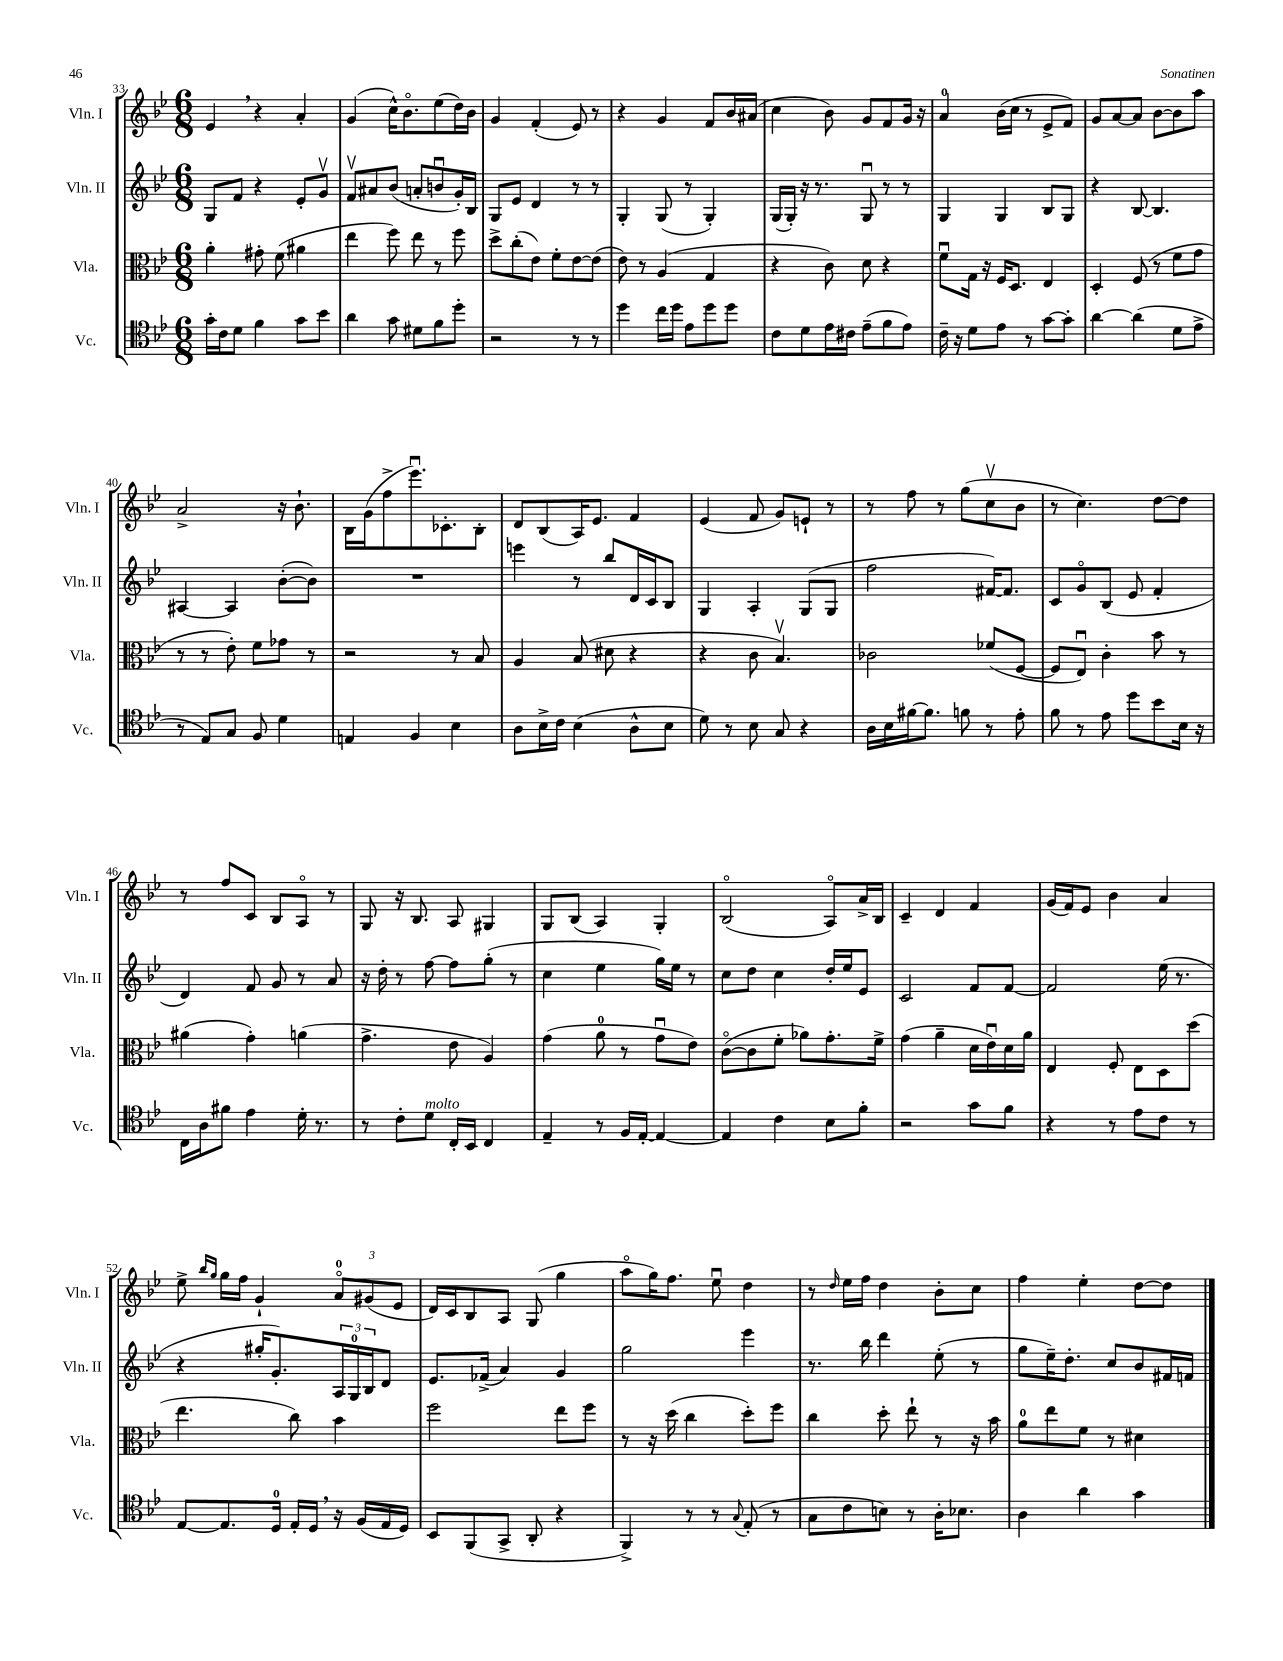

**kern	**kern	**kern	**kern
*staff4	*staff3	*staff2	*staff1
*clefC4	*clefC3	*clefG2	*clefG2
*k[b-e-]	*k[b-e-]	*k[b-e-]	*k[b-e-]
*M6/8	*M6/8	*M6/8	*M6/8
16g'\LL	4a'\	8G/L	4e-/
16c\J	.	.	.
8d\J	.	8f/J	.
4f\	8g#'\	4r	4r
.	(8f\	.	.
8g\L	4a#\	8e-'/L	4a'/
8b-\J	.	8gv/J	.
=	=	=	=
4a\	4ee-\	8fv/L	(4g/
.	.	8a#/	.
8g\	8ff\)	(8b-/J	16cc^^\LK)
.	.	.	8.b-o\
8d#\L	8ee-\	8a'/L	.
8f\	8r	8bu/	(8ee-\
8dd'\J	8ff\	16g'/L)	16dd\L)
.	.	16B-/JJ	16b-\JJ
=	=	=	=
2r	8dd^\L	8G/L	4g/
.	(8cc'\	8e-/J	.
.	8e-\J)	4d/	(4f'/
.	8f'\L	.	.
8r	[8e-\	8r	8e-/)
8r	(8e-\]J	8r	8r
=	=	=	=
4dd\	8e-\)	4G'/	4r
.	8r	.	.
16cc\LL	(4A/	(8G/	4g/
16dd\JJ	.	.	.
8e-\L	.	8r	.
8dd\	4G/	4G'/)	8f/L
8dd\J	.	.	16b-/L
.	.	.	(16a#/JJ
=	=	=	=
8c\L	4r	(16G/LL	4cc\
.	.	16G'/JJ)	.
8d\	.	16r	.
.	.	8.r	.
16e-\L	8c\)	.	8b-\)
16c#\JJ	.	.	.
(8e-~\L	8d\	8Gu/	8g/L
8f\	4r	8r	8f/
8e-\J)	.	8r	16g/Jk
.	.	.	16r
=	=	=	=
16c~\	8fu\L	4G/	4a/
16r	.	.	.
8d\L	16G\Jk	.	.
.	16r	.	.
8e-\J	16F/LK	4G/	(16b-\LL
.	8.D/J	.	16cc\JJ
8r	.	.	8r
[8g\L	4E-/	8B-/L	8e-^/L
8g'\]J	.	8G/J	8f/J)
=	=	=	=
[4a\	4D'/	4r	8g/L
.	.	.	[8a/
(4a\]	(8F/	[8B-/	8a/]J
.	8r	4.B-/]	[8b-\L
8d\L	8f\L	.	8b-\]
8e-^\J	8g\J	.	8aa\J
=	=	=	=
8r	8r	[4A#/	2a^/
8E-/L)	8r	.	.
8G/J	8e-'\)	4A#/]	.
8F/	8f\L	.	.
4d\	8g-\J	([8b-'\L	16r
.	.	.	8.b-`\
.	8r	8b-\]J)	.
=	=	=	=
4E/	2r	2.r	16B-\LL
.	.	.	(16g\J
.	.	.	8ff^\
4F/	.	.	8.eee-u\)
.	.	.	8.c-'\
4B-\	8r	.	.
.	8B-/	.	8B-'\J
=	=	=	=
8A\L	4A/	4eee\	8d/L
16B-^\L	.	.	(8B-/
16c\JJ	.	.	.
(4B-\	(8B-/	8r	16A/K)
.	.	.	8.e-/J
.	8d#\	8bb-/L	.
8A^^\L	4r	16d/L	4f/
.	.	16c/J	.
8B-\J	.	8B-/J	.
=	=	=	=
8d\)	4r	4G/	(4e-/
8r	.	.	.
8B-\	8c\	4A'/	8f/
8G/	4.B-v/)	.	8g/L)
4r	.	(8G/L	8e`/J
.	.	8G/J	8r
=	=	=	=
16A\LL	2c-\	2ff\	8r
16B-\	.	.	.
[16f#\J	.	.	8ff\
8.f#\]J	.	.	.
.	.	.	8r
8f\	.	.	(8gg\L
8r	(8f-/L	[16f#/LK)	8ccv\
.	.	8.f#/]J	.
8e-'\	[8F/J	.	8b-\J
=	=	=	=
8f\	8F/]L	8c/L	8r
8r	8E-u/J)	8go/	4.cc\)
8e-\	4c'\	(8B-/J	.
8dd\L	.	8e-/	.
8b-\	8b-\	4f'/	[8dd\L
16B-\Jk	8r	.	8dd\]J
16r	.	.	.
=	=	=	=
16C\LL	(4a#\	4d/)	8r
16A\J	.	.	.
8f#\J	.	.	8ff/L
4e-\	4g'\)	8f/	8c/J
.	.	8g/	8B-/L
16d'\	(4a\	8r	8Ao/J
8.r	.	.	.
.	.	8a/	8r
=	=	=	=
8r	4.g^\	16r	8G/
.	.	16dd'\	.
8c'\L	.	8r	16r
.	.	.	8.B-/
8d\J	.	[8ff\	.
16C'/LL	8e-\	8ff\]L	8A/
16BB-/JJ	.	.	.
4C/	4A/)	(8gg'\J	4G#/
.	.	8r	.
=	=	=	=
4E-~/	(4g\	4cc\	8G/L
.	.	.	(8B-/J
8r	8a\	4ee-\	4A/)
16F/LL	8r	.	.
[16E-'/JJ	.	.	.
4E-/_	8gu\L	16gg\LL)	4G'/
.	.	16ee-\JJ	.
.	8e-\J)	8r	.
=	=	=	=
4E-/]	([8co\L	8cc\L	(2B-o/
.	8c\]	8dd\J	.
4c\	8f'\J	4cc\	.
.	8a-\L)	.	.
8B-\L	8.g'\	16dd'/LL	8Ao/L)
.	.	16ee-/J	.
8f'\J	.	8e-/J	16a^/L
.	16f^\Jk	.	16B-/JJ
=	=	=	=
2r	(4g\	2c/	4c~/
.	4a~\	.	4d/
8g\L	16d\LL	8f/L	4f/
.	16e-u\)	.	.
8f\J	16d\	[8f/J	.
.	16a\JJ	.	.
=	=	=	=
4r	4E-/	2f/]	(16g/LL
.	.	.	16f/J)
.	.	.	8e-/J
8r	8F'/	.	4b-\
8e-\L	8E-\L	.	.
8c\J	8D\	(16ee-\	4a/
.	.	8.r	.
8r	(8dd\J	.	.
=	=	=	=
[8E-/L	4.ee-\	4r	8ee-^\
.	.	.	16qqbb-/LL
.	.	.	16qqgg/JJ
8.E-/]	.	.	16gg\LL
.	.	.	16ff\JJ
.	.	16gg#'/LK	4g`/
16D/Jk	.	8.g'/)	.
16E-'/LL	8cc\)	.	.
16D/JJ	.	.	.
16r	4b-\	24A/L	12ao/L
.	.	24G/	.
(16F/LL	.	.	.
.	.	24B-/J	(12g#/
16E-/	.	8d/J	.
.	.	.	12e-/J
16D/JJ)	.	.	.
=	=	=	=
8BB-/L	2ff\	8.e-/L	16d/LL)
.	.	.	16c/J
(8FF/	.	.	8B-/
.	.	(16f-^/Jk	.
8GG^/J	.	4a/)	8A/J
8AA'/	.	.	(8G/
4r	8ee-\L	4g/	4gg\
.	8ff\J	.	.
=	=	=	=
4FF^/)	8r	2gg\	8aao\L
.	16r	.	16gg\K)
.	(16dd\	.	8.ff\J
8r	4cc\	.	.
8r	.	.	8ee-u\
8qqG/	.	.	.
(8E-'/	8dd'\L)	4eee-\	4dd\
8r	8ff\J	.	.
=	=	=	=
8G\L	4cc\	8.r	8r
.	.	.	16qqdd/
8c\	.	.	16ee-\LL
.	.	16bb-\	16ff\JJ
8B\J)	8dd'\	4ddd\	4dd\
8r	8ee-`\	.	.
16A'\LK	8r	(8ee-'\	8b-'\L
8.B-\J	.	.	.
.	16r	8r	8cc\J
.	16b-\	.	.
=	=	=	=
4A\	8a\L	8gg\L	4ff\
.	8ee-\	16ee-~\K)	.
.	.	8.dd'\J	.
4a\	8f\J	.	4ee-'\
.	8r	8cc/L	.
4g\	4d#\	8b-/	[8dd\L
.	.	16f#/L	8dd\]J
.	.	16f/JJ	.
==	==	==	==
*-	*-	*-	*-
